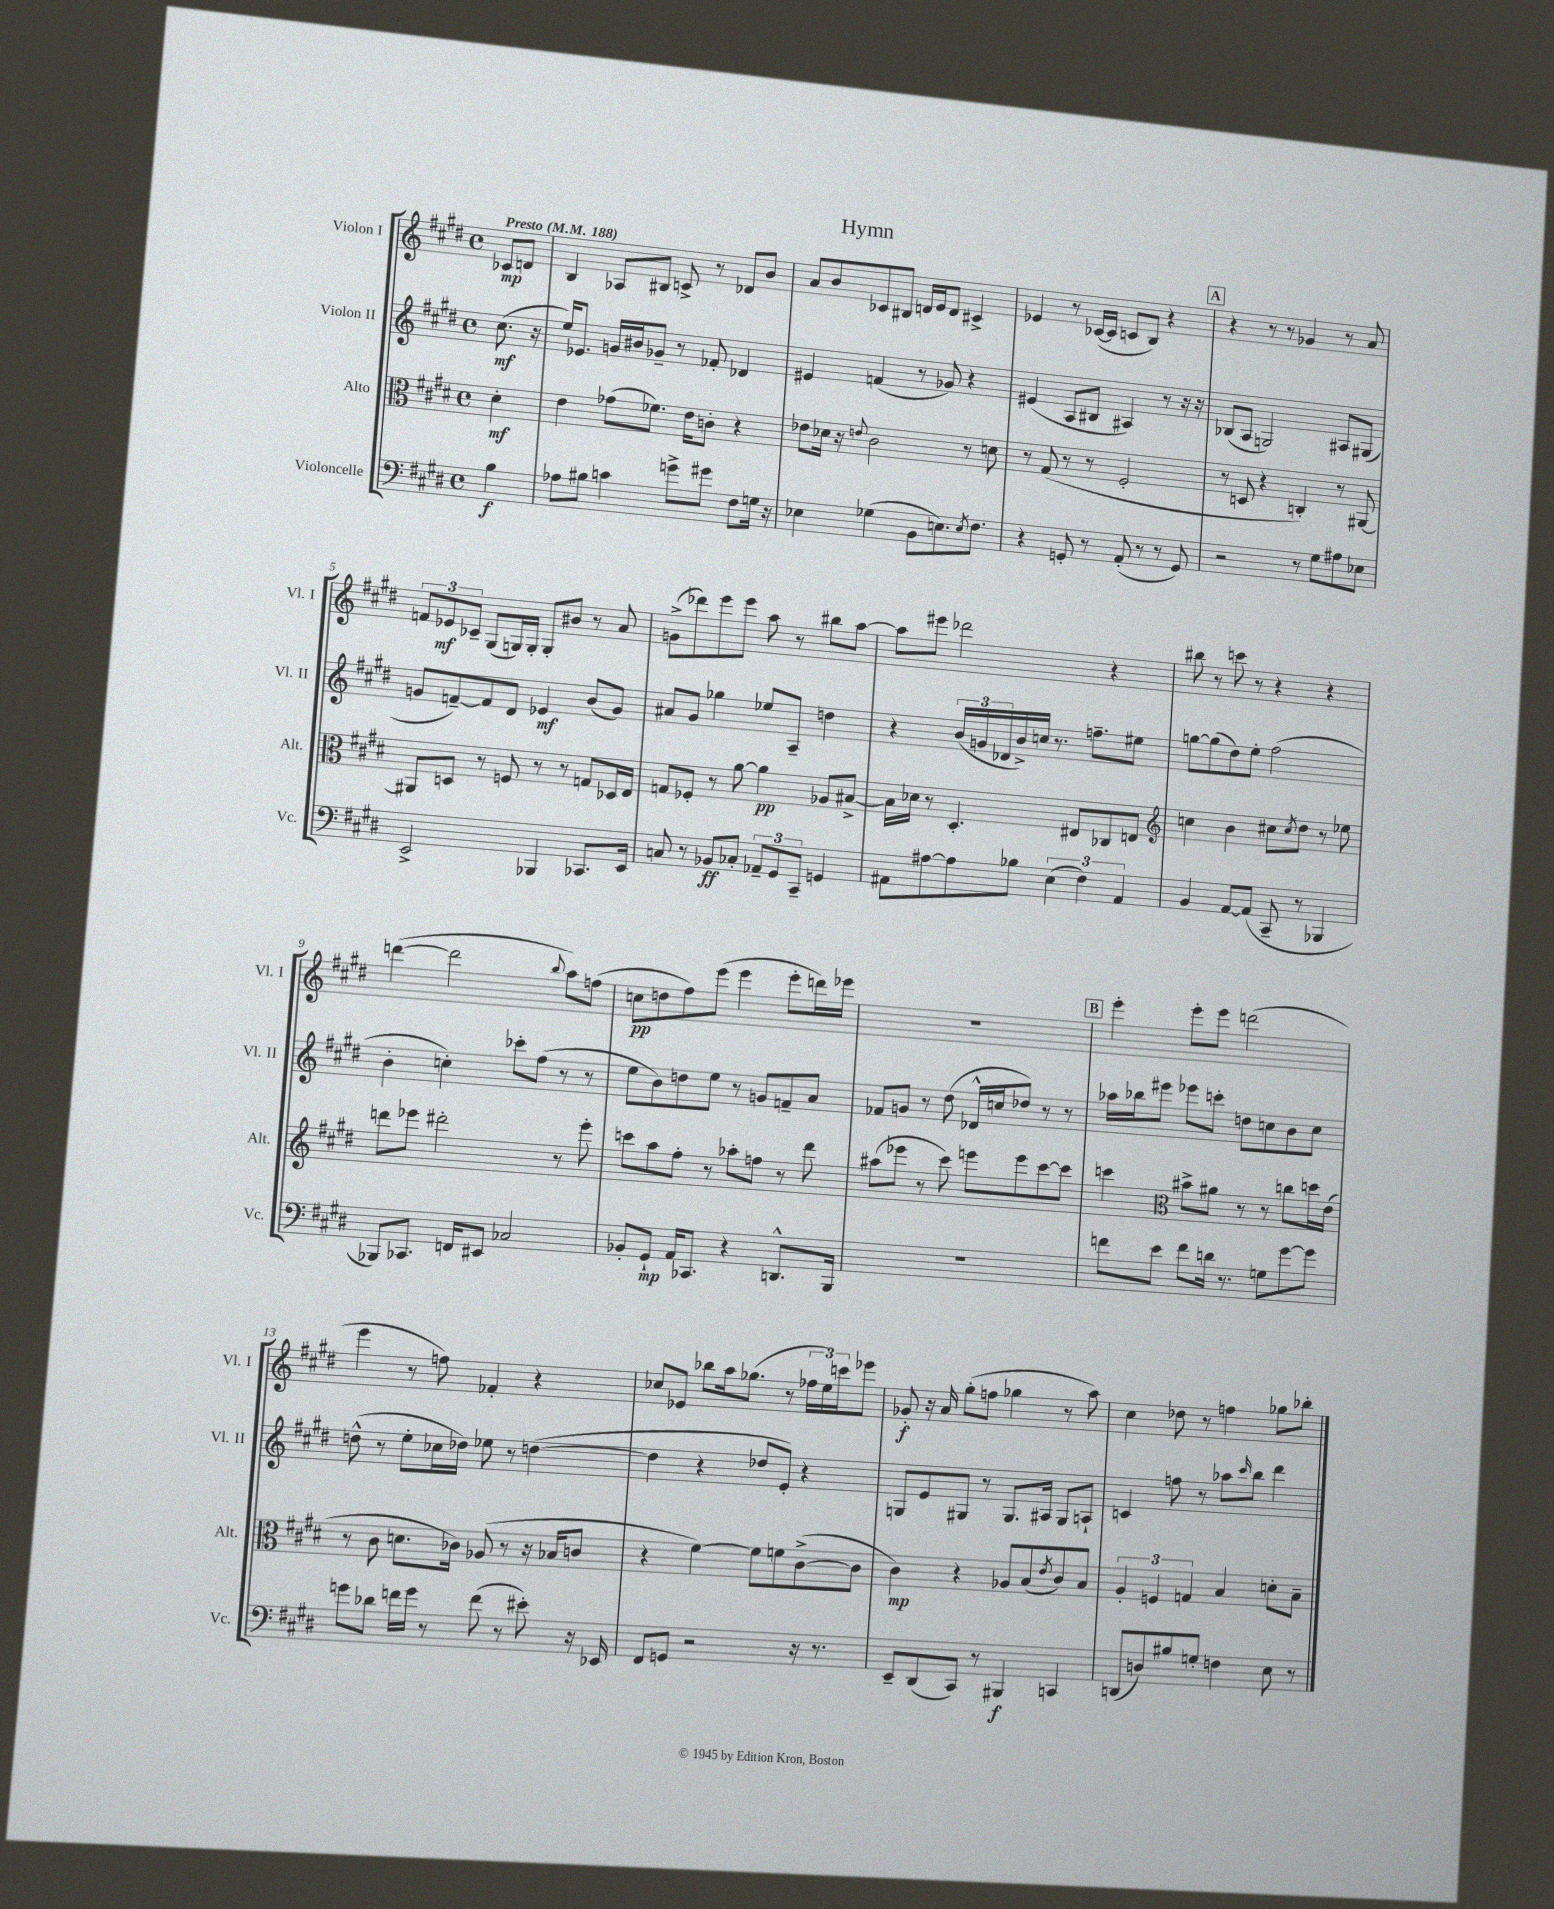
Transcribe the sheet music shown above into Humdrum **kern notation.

**kern	**dynam	**kern	**dynam	**kern	**dynam	**kern	**dynam
*part4	*part4	*part3	*part3	*part2	*part2	*part1	*part1
*staff4	*staff4	*staff3	*staff3	*staff2	*staff2	*staff1	*staff1
*I"Violoncelle	*	*I"Alto	*	*I"Violon II	*	*I"Violon I	*
*I'Vc.	*	*I'Alt.	*	*I'Vl. II	*	*I'Vl. I	*
*clefF4	*	*clefC3	*	*clefG2	*	*clefG2	*
*k[f#c#g#d#]	*	*k[f#c#g#d#]	*	*k[f#c#g#d#]	*	*k[f#c#g#d#]	*
*M4/4	*	*M4/4	*	*M4/4	*	*M4/4	*
*met(c)	*	*met(c)	*	*met(c)	*	*met(c)	*
*MM188	*	*MM188	*	*MM188	*	*MM188	*
=	=	=	=	=	=	=	=
!	!	!	!	!	!	!LO:TX:a:B:t=Presto	!
4B\	f	4d#'\	mf	(8.cc#\	mf	8c-X/L	mp
.	.	.	.	.	.	8dn/J	.
.	.	.	.	16r	.	.	.
=1	=1	=1	=1	=1	=1	=1	=1
8A-X\L	.	4e\	.	16ee/KL)	.	4B/	.
.	.	.	.	8.e-X/J	.	.	.
8B#X\J	.	.	.	.	.	.	.
4cn\	.	(8g-X\L	.	16gn/LL	.	8A-X/L	.
.	.	.	.	16b#X/J	.	.	.
.	.	8.f-X\J)	.	8g-X~/J	.	8B#X/J	.
8gn^\L	.	.	.	8r	.	8cn^/	.
.	.	16e\KL	.	.	.	.	.
8g#X\J	.	8cn'\J	.	8f-X'/	.	8r	.
8F#\L	.	4r	.	4d-X/	.	8d-X/L	.
16Gn\Jk	.	.	.	.	.	8b/J	.
16r	.	.	.	.	.	.	.
=2	=2	=2	=2	=2	=2	=2	=2
4E-X\	.	8e-X\L	.	4e#X/	.	8a/L	.
.	.	16d-X\Jk	.	.	.	8b/	.
.	.	16r	.	.	.	.	.
.	.	8qqen/	.	.	.	.	.
(4G-X\	.	2c#\	.	(4fn/	.	8c-X/	.
.	.	.	.	.	.	8B#X/J	.
8BB\L	.	.	.	8r	.	16dn/LL	.
.	.	.	.	.	.	16e/J	.
8.En\)	.	.	.	8g-X/)	.	8d/J	.
.	.	8r	.	4r	.	4c#X^/	.
8qE/	.	.	.	.	.	.	.
8.F#\J	.	.	.	.	.	.	.
.	.	8dn\	.	.	.	.	.
=3	=3	=3	=3	=3	=3	=3	=3
4r	.	8r	.	(4e#X/	.	4e-X/	.
.	.	(8G#/	.	.	.	.	.
8GGn'/	.	8r	.	8A/L	.	8r	.
8r	.	8r	.	8B#X/J	.	([16c-X/LL	.
.	.	.	.	.	.	16c-/JJ]	.
(8AA'/	.	2F#'/	.	4A#X/)	.	8cn/L	.
8r	.	.	.	.	.	8B/J)	.
8r	.	.	.	8r	.	4r	.
8GG/)	.	.	.	16r	.	.	.
.	.	.	.	16r	.	.	.
!!LO:REH:place=s1:t=A
=4	=4	=4	=4	=4	=4	=4	=4
2r	.	8r	.	(8B-X/L	.	4r	.
.	.	8Dn/	.	8A/J	.	.	.
.	.	4r	.	2Gn/)	.	8r	.
.	.	.	.	.	.	8r	.
8r	.	4Cn'/)	.	.	.	4g-X/	.
8G#\L	.	.	.	.	.	.	.
8A#X\	.	8r	.	8A#X/L	.	8r	.
8E-X\J	.	[8AA#X/	.	(8G#X/J	.	8a/	.
!!LO:LB:g=z
=5	=5	=5	=5	=5	=5	=5	=5
2EE^/	.	8AA#X/L]	.	8gn/L	.	12fn/L	.
.	.	.	.	.	.	12e-X/	mf
.	.	8Dn/J	.	[8fn~/)	.	.	.
.	.	.	.	.	.	12c-X~/J	.
.	.	8r	.	8f/]	.	(8G#/L	.
.	.	8Fn/	.	8d#/J	.	16Gn/L)	.
.	.	.	.	.	.	16G'/JJ	.
4BBB-X/	.	8r	.	4e-X/	mf	8G'/L	.
.	.	8r	.	.	.	8b#X/J	.
8.CC-X/L	.	8Gn/L	.	(8b/L	.	8r	.
.	.	16D-X/L	.	8g/J)	.	8a/	.
16EE/Jk	.	16E/JJ	.	.	.	.	.
=6	=6	=6	=6	=6	=6	=6	=6
8Cn/	.	8Gn/L	.	8a#X/L	.	(8gn^\L	.
8r	.	8F-X'/J	.	8g#/J	.	8ddd-X\)	.
8BB-X/L	ff	8r	.	4gg-X\	.	8eee\	.
8C-X'/J	.	[8a\	.	.	.	8eee\J	.
12AA-X~/L	.	4a\]	pp	8ee-X/L	.	8aa\	.
12GG#/	.	.	.	.	.	.	.
.	.	.	.	8A~/J	.	8r	.
12CC#~/J	.	.	.	.	.	.	.
4GGn/	.	8A-X/L	.	4ddn\	.	8bb#X\L	.
.	.	[8B#X^/J	.	.	.	[8aa\J	.
=7	=7	=7	=7	=7	=7	=7	=7
8AA#X\L	.	16B#\LL]	.	4r	.	8aa\L]	.
.	.	16d-X\JJ	.	.	.	.	.
[8A#X\	.	8r	.	.	.	8eee#X\J	.
8A#\]	.	4.D#'/	.	(24b/LL	.	2ddd-X\	.
.	.	.	.	24gn/	.	.	.
.	.	.	.	24d-X/	.	.	.
8B-X\J	.	.	.	16b^/)	.	.	.
.	.	.	.	16ccn/JJ	.	.	.
(6E\	.	.	.	8.r	.	.	.
.	.	8E#X/L	.	.	.	.	.
6F#\)	.	.	.	.	.	.	.
.	.	.	.	8.ffn~\L	.	.	.
.	.	8C-X/	.	.	.	4r	.
6AA#/	.	.	.	.	.	.	.
.	.	8En/J	.	8ee#X\J	.	.	.
=8	=8	=8	=8	=8	=8	=8	=8
*	*	*clefG2	*	*	*	*	*
4BB/	.	4ccn\	.	[8ggn\L	.	8bb#X\	.
.	.	.	.	(8gg\]	.	8r	.
[8AA/L	.	4b\	.	8dd#\)	.	8cccn\	.
(8AA/J]	.	.	.	8ee'\J	.	8r	.
8CC#~/	.	8cc#X\L	.	(2ff#\	.	4r	.
.	.	8qcc#/	.	.	.	.	.
8r	.	8dd#\J	.	.	.	.	.
4BBB-X/	.	8r	.	.	.	4r	.
.	.	8ee-X\	.	.	.	.	.
!!LO:LB:g=z
=9	=9	=9	=9	=9	=9	=9	=9
8BBB-X/L)	.	8dddn\L	.	4b'\	.	([4dddn\	.
8.CC-X/J	.	8eee-X\J	.	.	.	.	.
.	.	2ddd#X'\	.	4ccn'\)	.	2ddd\]	.
16FFn/KL	.	.	.	.	.	.	.
8EE#X/J	.	.	.	.	.	.	.
2C-X/	.	.	.	8ccc-X'\L	.	.	.
.	.	.	.	(8ff#\J	.	.	.
.	.	.	.	.	.	8qqbb/	.
.	.	8r	.	8r	.	8aa\L)	.
.	.	8eee-'\	.	8r	.	(8ffn\J	.
=10	=10	=10	=10	=10	=10	=10	=10
8BB-X'/L	.	8cccn\L	.	8ee\L	.	8ccn\L	pp
8GG#`/J	mp	8aa\	.	8b\)	.	8ddn\	.
16AA/KL	.	8ff#'\J	.	8ddn\	.	8ff#\)	.
8.CC-X/J	.	.	.	.	.	.	.
.	.	8r	.	8ee\J	.	(8eee\J	.
4r	.	8aa-X'\L	.	8r	.	4eee\	.
.	.	8ffn\J	.	8gn/L	.	.	.
8.DDn^^/L	.	8r	.	8fn~/	.	8eee'\L	.
.	.	8ddd#\	.	8a/J	.	16dddn\L)	.
16BBB/Jk	.	.	.	.	.	16eee-X\JJ	.
=11	=11	=11	=11	=11	=11	=11	=11
1r	.	(8aa#X\L	.	8f-X/L	.	1r	.
.	.	8eee-X\J	.	8gn/J	.	.	.
.	.	8r	.	8r	.	.	.
.	.	8ccc#\)	.	(8dd#\	.	.	.
.	.	8eeen\L	.	16d-X^^/LL	.	.	.
.	.	.	.	16ccn/J	.	.	.
.	.	8eee\	.	8dd-X/J)	.	.	.
.	.	[8ccc#\	.	8r	.	.	.
.	.	8ccc#\J]	.	8r	.	.	.
!!LO:REH:place=s1:t=B
=12	=12	=12	=12	=12	=12	=12	=12
8fn\L	.	4cccn\	.	16aa-X\LL	.	4eee'\	.
.	.	.	.	16bb-X\J	.	.	.
8e\J	.	.	.	8eee#X\J	.	.	.
*	*	*clefC3	*	*	*	*	*
8f\L	.	8b#X^\L	.	8eee-X\L	.	8eee'\L	.
16dn\Jk	.	8a#X\J	.	8cccn'\J	.	8eee\J	.
8.r	.	.	.	.	.	.	.
.	.	8r	.	8ddn\L	.	(2dddn\	.
8Gn\L	.	8r	.	8ccn\	.	.	.
[8g#\	.	8ccn\L	.	8b\	.	.	.
8g#\J]	.	16ddn\L	.	8cc\J	.	.	.
.	.	(16e\JJ	.	.	.	.	.
!!LO:LB:g=z
=13	=13	=13	=13	=13	=13	=13	=13
8gn\L	.	8r	.	(8ddn^^\	.	4eee\	.
8d-X\J	.	8c#\	.	8r	.	.	.
16fn\LL	.	8.dn\L	.	8ee'\L	.	8r	.
16g\JJ	.	.	.	.	.	.	.
8r	.	.	.	16cc-X\L	.	8ffn\)	.
.	.	16c-X\Jk)	.	16dd-X\JJ)	.	.	.
(8f\	.	(8A-X/	.	8ee-X\	.	4f-X'/	.
8r	.	8r	.	8r	.	.	.
8e#X'\)	.	16r	.	([4ddn\	.	4r	.
.	.	16B-X/KL	.	.	.	.	.
16r	.	8cn/J	.	.	.	.	.
16EE-X/	.	.	.	.	.	.	.
=14	=14	=14	=14	=14	=14	=14	=14
8FF#/L	.	4r	.	4dd\]	.	8cc-X/L	.
8GGn/J	.	.	.	.	.	8e-X/J	.
2r	.	[4f#\)	.	4r	.	8bb-X\L	.
.	.	.	.	.	.	16aa\k	.
.	.	.	.	.	.	(8.gg-X\J	.
.	.	8f#\L]	.	8dd-X/L	.	.	.
.	.	8fn\	.	8e'/J)	.	8r	.
16r	.	([8c#^\	.	4r	.	24ff-X\LL	.
.	.	.	.	.	.	24ee\)	.
8.r	.	.	.	.	.	.	.
.	.	.	.	.	.	24cccn\J	.
.	.	8c#\J]	.	.	.	8eee-X\J	.
=15	=15	=15	=15	=15	=15	=15	=15
8EE~/L	.	4c#\)	mp	8Gn/L	.	8g-X'/	f
(8DD#/	.	.	.	8e/	.	16r	.
.	.	.	.	.	.	16a/	.
8CC#/J)	.	4r	.	8G#X/J	.	(8gg#'\L	.
8r	.	.	.	8r	.	8ffn\J	.
4BBB#X/	f	8A-X/L	.	8.G#/L	.	4gg-X\	.
.	.	(8B/	.	.	.	.	.
.	.	.	.	16A#X/Jk	.	.	.
.	.	8qe/	.	.	.	.	.
4CCn/	.	8c#/)	.	8G#/L	.	8r	.
.	.	8B/J	.	8An`/J	.	8aa\)	.
=16	=16	=16	=16	=16	=16	=16	=16
(8DDn/L	.	6A'/	.	4cn/	.	4cc#\	.
8Dn/)	.	.	.	.	.	.	.
.	.	6Fn/	.	.	.	.	.
8B#X/	.	.	.	8ffn\	.	8dd-X\	.
.	.	6Gn/	.	.	.	.	.
8Gn'/J	.	.	.	8r	.	8r	.
4Fn\	.	4B/	.	8aa-X\L	.	4ffn\	.
.	.	.	.	16qqccc#/	.	.	.
.	.	.	.	8bb\J	.	.	.
8E\	.	8dn'\L	.	4ddd#\	.	8gg-X\L	.
8r	.	8B~\J	.	.	.	8bb-X'\J	.
==	==	==	==	==	==	==	==
*-	*-	*-	*-	*-	*-	*-	*-
